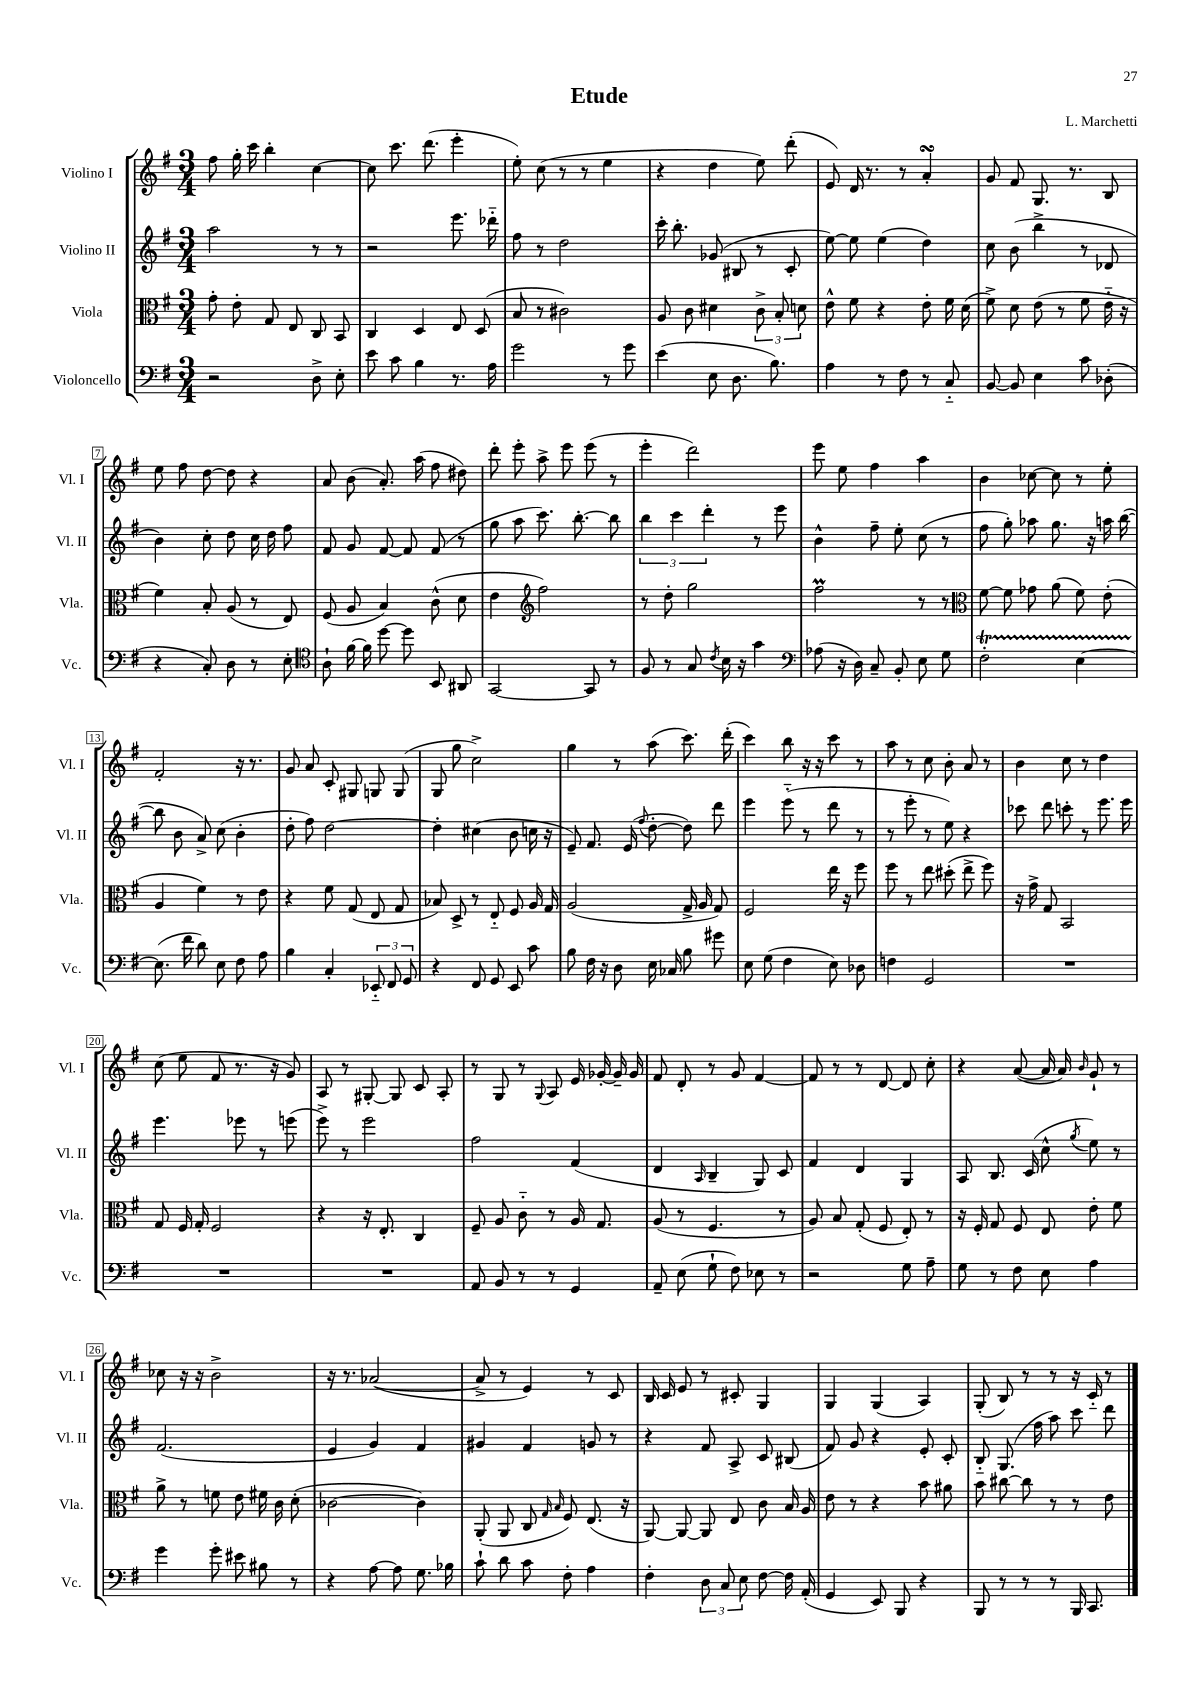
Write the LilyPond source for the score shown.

\header { title = "Etude" composer = "L. Marchetti" }
<<
\new StaffGroup <<
\new Staff = "s0" \with { instrumentName = "Violino I" shortInstrumentName = "Vl. I" } {
    \clef treble \key g \major \numericTimeSignature \time 3/4
    \autoBeamOff fis''8 g''16-. c'''16 b''4-. c''4~ |
    c''8 c'''8. d'''8.( e'''4-. |
    e''8-.) c''8( r8 r8 e''4 |
    r4 d''4 e''8) d'''8-.( |
    e'8) d'16 r8. r8 a'4-.\turn |
    g'8 fis'8 g8. r8. b8 |
    e''8 fis''8 d''8~ d''8 r4 |
    a'8 b'8( a'8.-.) a''16( fis''8 dis''8) |
    d'''8-. e'''8-. a''8-> e'''8 e'''8( r8 |
    e'''4-. d'''2) |
    e'''8 e''8 fis''4 a''4 |
    b'4 ces''8~ ces''8 r8 e''8-. |
    fis'2-. r16 r8. |
    g'8 a'8 c'8-. gis8 g8 g8( |
    g8 g''8 c''2->) |
    g''4 r8 a''8( c'''8.) d'''16-.( |
    c'''4) b''8 r16 r16 c'''8 r8 |
    a''8 r8 c''8 b'8-. a'8 r8 |
    b'4 c''8 r8 d''4 |
    c''8( e''8 fis'8 r8. r16 g'8) |
    a8 r8 gis8~-. gis8 c'8 a8-. |
    r8 g8 r8 \appoggiatura { g8 } a8 e'16 ges'16~-. ges'16-- ges'16 |
    fis'8 d'8-. r8 g'8 fis'4~ |
    fis'8 r8 r8 d'8~ d'8 c''8-. |
    r4 a'8~( a'16 a'16) \grace { b'16 } g'8-! r8 |
    ces''8 r16 r16 b'2-> |
    r16 r8. aes'2~( |
    aes'8-> r8 e'4) r8 c'8 |
    b16 c'16 e'8 r8 cis'8-. g4 |
    g4 g4( a4) |
    g8-.( b8) r8 r8 r16 c'16-_ r8 \bar "|." |
}
\new Staff = "s1" \with { instrumentName = "Violino II" shortInstrumentName = "Vl. II" } {
    \clef treble \key g \major \numericTimeSignature \time 3/4
    \autoBeamOff a''2 r8 r8 |
    r2 e'''8. des'''16-_ |
    fis''8 r8 d''2 |
    c'''16-. b''8.-. ges'8( bis8 r8 c'8-. |
    e''8~) e''8 e''4( d''4) |
    c''8 b'8( b''4-> r8 des'8 |
    b'4) c''8-. d''8 c''16 d''16 fis''8 |
    fis'8 g'8 fis'8~ fis'8 fis'8( r8 |
    g''8 a''8 c'''8.) b''8.~-. b''8 |
    \tuplet 3/2 { b''4 c'''4 d'''4-. } r8 e'''8 |
    b'4-^ fis''8-- e''8-. c''8( r8 |
    fis''8 g''8-.) aes''8 g''8. r16 a''16 b''16~( |
    b''8 b'8 a'8->) c''8( b'4-. |
    d''8-. fis''8) d''2~ |
    d''4-. cis''4( b'8 c''16 r16 |
    e'8--) fis'8. e'16( \appoggiatura { fis''8 } d''8~-. d''8) d'''8 |
    e'''4 e'''8-_( r8 d'''8 r8 |
    r8 e'''8-. r8 e''8) r4 |
    ces'''8 d'''8 c'''8-. r8 e'''8. e'''16 |
    e'''4. ees'''8 r8 e'''8( |
    e'''8->) r8 e'''2 |
    fis''2 fis'4( |
    d'4 \grace { a16 } b4-- g8) c'8 |
    fis'4 d'4 g4 |
    a8 b8. c'16( c''8-^ \acciaccatura { g''8 } e''8) r8 |
    fis'2.( |
    e'4 g'4) fis'4 |
    gis'4 fis'4 g'8 r8 |
    r4 fis'8 a8-> c'8 bis8( |
    fis'8) g'8 r4 e'8-. c'8-. |
    b8-_ g8.( fis''16 a''8) c'''8 d'''8 \bar "|." |
}
\new Staff = "s2" \with { instrumentName = "Viola" shortInstrumentName = "Vla." } {
    \clef alto \key g \major \numericTimeSignature \time 3/4
    \autoBeamOff g'8-. e'8-. g8 e8 c8 b,8 |
    c4 d4 e8 d8( |
    b8 r8 cis'2) |
    a8 c'8 dis'4 \tuplet 3/2 { c'8-> b8-. d'8 } |
    e'8-^ fis'8 r4 e'8-. fis'16 d'16( |
    fis'8->) d'8 e'8( r8 fis'8 e'16-_ r16 |
    fis'4) b8-. a8( r8 e8) |
    fis8( a8 b4) c'8-^( d'8 |
    e'4 \clef treble fis''2) |
    r8 d''8-. g''2 |
    fis''2\prall r8 r8 |
    \clef alto fis'8~ fis'8 ges'8 a'8( fis'8) e'8-.( |
    a4 fis'4) r8 e'8 |
    r4 fis'8 g8( e8 g8 |
    bes8) d8-> r8 e8-_ fis8 a16 g16 |
    a2( g16-> a16 g8) |
    fis2 e''16 r16 fis''8 |
    fis''8 r8 e''8 dis''8-.( e''8-> fis''8) |
    r16 g'16-> g8 b,2 |
    g8 fis16 g16-. fis2 |
    r4 r16 e8.-. c4 |
    fis8-- a8 c'8-_ r8 a16 g8. |
    a8( r8 fis4. r8 |
    a8) b8 g8-.( fis8 e8-.) r8 |
    r16 fis16-. g8 fis8 e8 e'8-. fis'8 |
    a'8-> r8 f'8 e'8 fis'16 c'16 d'8-.( |
    ces'2~ ces'4) |
    a,8-.( a,8 c8 \grace { g16 b16 } fis8) e8.( r16 |
    a,8~) a,8~ a,8 e8 c'8 b16 a16 |
    e'8 r8 r4 b'8 ais'8 |
    b'8 cis''8~ cis''8 r8 r8 e'8 \bar "|." |
}
\new Staff = "s3" \with { instrumentName = "Violoncello" shortInstrumentName = "Vc." } {
    \clef bass \key g \major \numericTimeSignature \time 3/4
    \autoBeamOff r2 d8-> e8-. |
    e'8 c'8 b4 r8. a16 |
    g'2 r8 g'8 |
    e'4( e8 d8. b8.) |
    a4 r8 fis8 r8 c8-_ |
    b,8~ b,8 e4 c'8 des8-.( |
    r4 c8-.) d8 r8 e8-. |
    \clef tenor a8-! fis'16~ fis'16 d''8~ d''8 b,8 ais,8 |
    g,2~ g,8 r8 |
    fis8 r8 g8 \acciaccatura { c'8 } b16 r16 g'4 |
    \clef bass aes8( r16 d16) c8-- b,8-. e8 g8 |
    fis2-.\startTrillSpan e4~ |
    e8.\stopTrillSpan( fis'16 d'8) e8 fis8 a8 |
    b4 c4-. \tuplet 3/2 { ees,8-_ fis,8 g,8 } |
    r4 fis,8 g,8 e,8 c'8 |
    b8 fis16 r16 d8 e16 ces16 b8 gis'8 |
    e8 g8( fis4 e8) des8 |
    f4 g,2 |
    R2. |
    R2. |
    R2. |
    a,8 b,8 r8 r8 g,4 |
    a,8-- e8( g8-! fis8) ees8 r8 |
    r2 g8 a8-- |
    g8 r8 fis8 e8 a4 |
    g'4 g'8-. eis'8 bis8 r8 |
    r4 a8~ a8 g8. bes16 |
    c'8-! d'8 c'8 fis8-. a4 |
    fis4-. \tuplet 3/2 { d8 c8 e8 } fis8~ fis16 a,16-.( |
    g,4 e,8) b,,8 r4 |
    b,,8 r8 r8 r8 b,,16 c,8. \bar "|." |
}
>>
>>
\layout { \context { \Score \override BarNumber.stencil = #(make-stencil-boxer 0.1 0.3 ly:text-interface::print) } }
